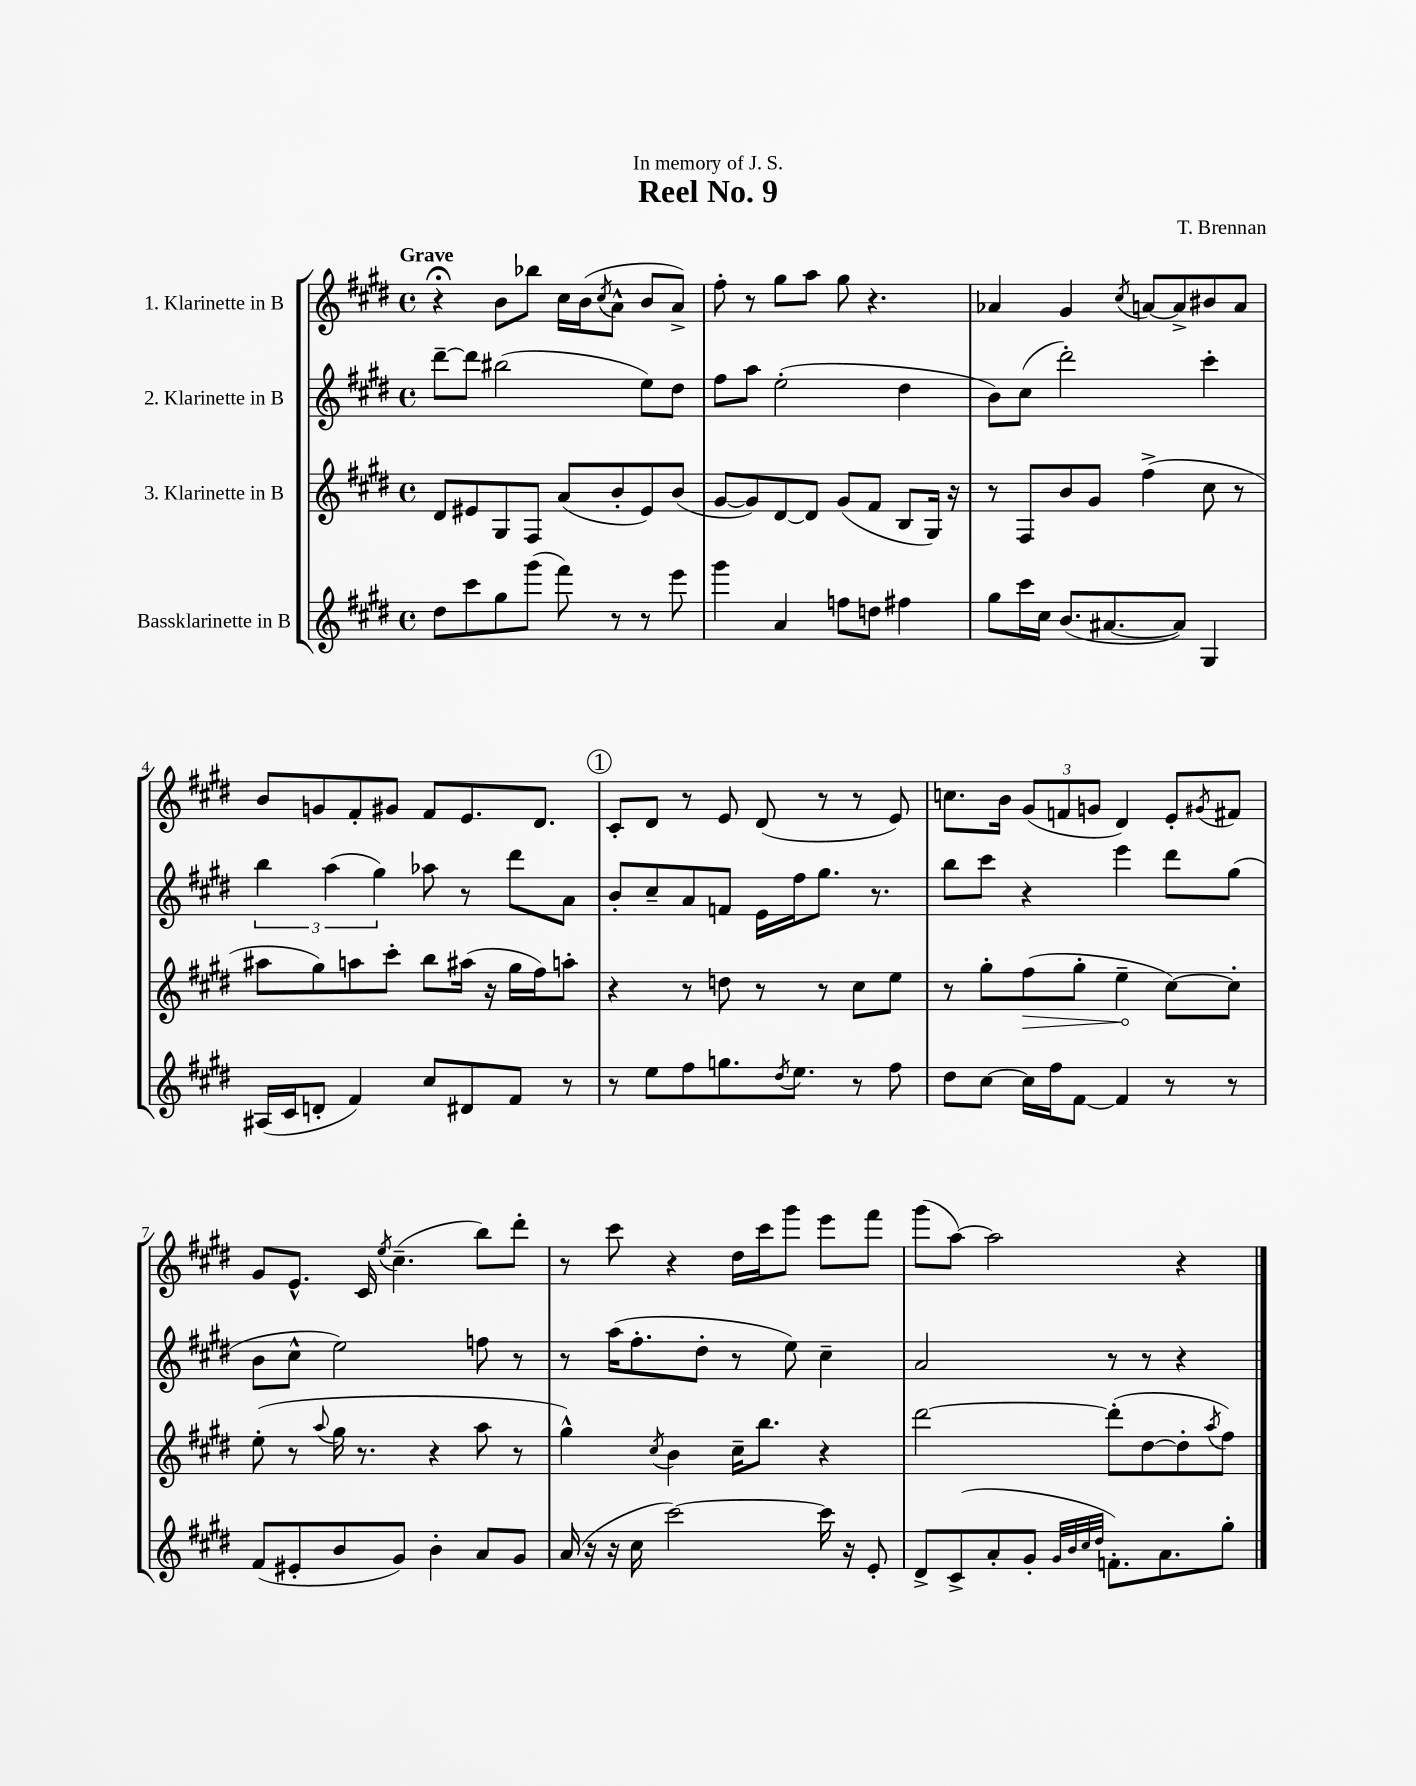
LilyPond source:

\header { title = "Reel No. 9" composer = "T. Brennan" dedication = "In memory of J. S." }
<<
\new StaffGroup <<
\new Staff = "s0" \with { instrumentName = "1. Klarinette in B" } {
    \clef treble \key e \major \defaultTimeSignature \time 4/4 \tempo "Grave"
    r4\fermata b'8 bes''8 cis''16 b'16( \acciaccatura { cis''8 } a'8-^ b'8 a'8->) |
    fis''8-. r8 gis''8 a''8 gis''8 r4. |
    aes'4 gis'4 \acciaccatura { cis''8 } a'8~ a'8-> bis'8 a'8 |
    b'8 g'8 fis'8-. gis'8 fis'8 e'8. dis'8. |
    \mark \markup { \circle "1" } cis'8-. dis'8 r8 e'8 dis'8( r8 r8 e'8) |
    c''8. b'16 \tuplet 3/2 { gis'8( f'8 g'8 } dis'4) e'8-. \acciaccatura { gis'8 } fis'8 |
    gis'8 e'8.-^ cis'16 \acciaccatura { e''8 } cis''4.--( b''8) dis'''8-. |
    r8 cis'''8 r4 dis''16 cis'''16 gis'''8 e'''8 fis'''8 |
    gis'''8( a''8~) a''2 r4 \bar "|." |
}
\new Staff = "s1" \with { instrumentName = "2. Klarinette in B" } {
    \clef treble \key e \major \defaultTimeSignature \time 4/4
    dis'''8~-- dis'''8 bis''2( e''8) dis''8 |
    fis''8 a''8 e''2-.( dis''4 |
    b'8) cis''8( dis'''2-.) cis'''4-. |
    \tuplet 3/2 { b''4 a''4( gis''4) } aes''8 r8 dis'''8 a'8 |
    \mark \markup { \circle "1" } b'8-. cis''8-- a'8 f'8 e'16 fis''16 gis''8. r8. |
    b''8 cis'''8 r4 e'''4 dis'''8 gis''8( |
    b'8 cis''8-^ e''2) f''8 r8 |
    r8 a''16( fis''8.-. dis''8-. r8 e''8) cis''4-- |
    a'2 r8 r8 r4 \bar "|." |
}
\new Staff = "s2" \with { instrumentName = "3. Klarinette in B" } {
    \clef treble \key e \major \defaultTimeSignature \time 4/4
    dis'8 eis'8 gis8 fis8 a'8( b'8-. eis'8) b'8( |
    gis'8~ gis'8) dis'8~ dis'8 gis'8( fis'8 b8 gis16) r16 |
    r8 fis8 b'8 gis'8 fis''4->( cis''8 r8 |
    ais''8 gis''8) a''8 cis'''8-. b''8 ais''16( r16 gis''16 fis''16) a''8-. |
    \mark \markup { \circle "1" } r4 r8 d''8 r8 r8 cis''8 e''8 |
    r8 gis''8-. \once \override Hairpin.circled-tip = ##t fis''8\>( gis''8-. e''4--\! cis''8~) cis''8-. |
    e''8-.( r8 \appoggiatura { a''8 } gis''16 r8. r4 a''8 r8 |
    gis''4-^) \acciaccatura { cis''8 } b'4 cis''16-- b''8. r4 |
    dis'''2~ dis'''8-.( dis''8~ dis''8-. \acciaccatura { a''8 } fis''8) \bar "|." |
}
\new Staff = "s3" \with { instrumentName = "Bassklarinette in B" } {
    \clef treble \key e \major \defaultTimeSignature \time 4/4
    dis''8 cis'''8 gis''8 gis'''8( fis'''8) r8 r8 e'''8 |
    gis'''4 a'4 f''8 d''8 fis''4 |
    gis''8 cis'''16 cis''16 b'8.( ais'8.~ ais'8) gis4 |
    ais16( cis'16 d'8-. fis'4) cis''8 dis'8 fis'8 r8 |
    \mark \markup { \circle "1" } r8 e''8 fis''8 g''8. \acciaccatura { dis''8 } e''8. r8 fis''8 |
    dis''8 cis''8~ cis''16 fis''16 fis'8~ fis'4 r8 r8 |
    fis'8( eis'8-. b'8 gis'8) b'4-. a'8 gis'8 |
    a'16( r16 r16 cis''16 cis'''2~) cis'''16 r16 e'8-. |
    dis'8-> cis'8->( a'8-. gis'8-. \grace { gis'32 b'32 cis''32 dis''32 } f'8.-.) a'8. gis''8-. \bar "|." |
}
>>
>>
